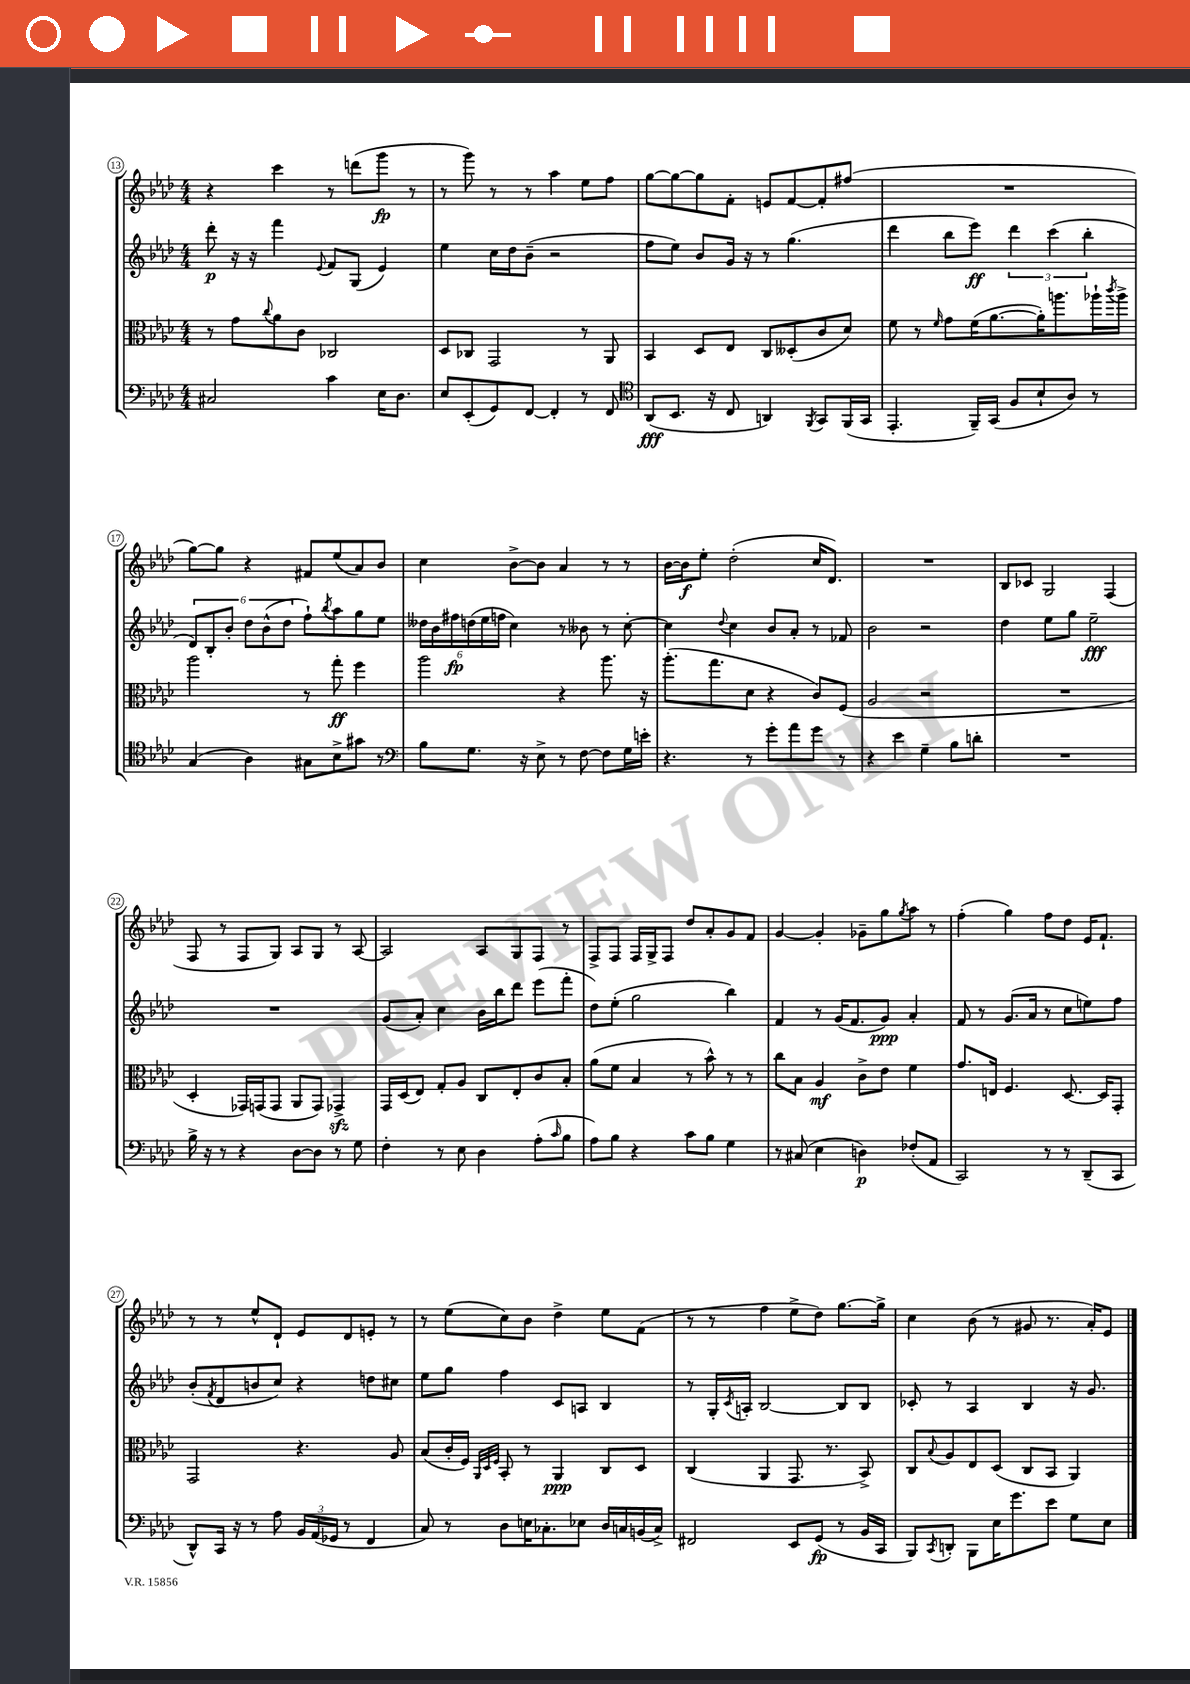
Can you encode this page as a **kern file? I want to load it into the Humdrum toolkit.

**kern	**kern	**kern	**kern
*staff4	*staff3	*staff2	*staff1
*clefF4	*clefC3	*clefG2	*clefG2
*k[b-e-a-d-]	*k[b-e-a-d-]	*k[b-e-a-d-]	*k[b-e-a-d-]
*M4/4	*M4/4	*M4/4	*M4/4
2C#	8r	8ddd-'	4r
.	8g	16r	.
.	.	16r	.
.	8qqcc	.	.
.	8a-	4fff	4ccc
.	8c	.	.
.	.	8qqe-	.
4c	2C-	8f	8r
.	.	(8G	(8ddd
16E-	.	4e-)	8ggg
8.D-	.	.	.
.	.	.	8r
=	=	=	=
8E-	8D-	4ee-	8r
(8EE-'	8C-	.	8ggg)
8GG)	2GG	16cc	8r
.	.	16dd-	.
[8FF	.	(8b-~	8r
4FF']	.	2r	4aa-
8r	8r	.	8ee-
8FF	8AA-	.	8ff
=	=	=	=
*clefC4	*	*	*
(8AA-	4BB-	8ff	[8gg
8.BB-	.	8ee-)	8gg_
.	8D-	8b-	8gg]
16r	.	.	.
8C	8E-	16g	8f'
.	.	16r	.
4AA)	8C	8r	8e
.	(8D--'	(4.gg	[8f
8qFF	.	.	.
8GG	8c	.	8f']
(16FF	8d-)	.	(8ff#
16GG	.	.	.
=	=	=	=
4.EE-'	8f	4ddd-	1r
.	8r	.	.
.	16qqf	.	.
.	8g	8bb-	.
16FF~)	(16f	8eee-)	.
(16GG	[8.a-	.	.
8F	.	6ddd-	.
8B-`	16a-'])	.	.
.	.	(6ccc	.
.	8.aa	.	.
8A-)	.	.	.
.	.	6bb-'	.
8r	16aa-`	.	.
.	8qccc	.	.
.	16aa-^	.	.
=	=	=	=
(4G	2aa-	12d-)	[8gg)
.	.	12B-'	.
.	.	.	8gg]
.	.	12b-'	.
4A-)	.	12dd-	4r
.	.	(12b-^^	.
.	.	12dd-	.
8G#	8r	8ff`)	8f#
.	.	8qbb-	.
8B-^	8gg'	8aa-	(8ee-
8g#	4ff	8gg	8a-)
8r	.	8ee-	8b-
=	=	=	=
*clefF4	*	*	*
8B-	2aa-	24dd--	4cc
.	.	24b-	.
.	.	24ff#	.
8.G	.	(24dd	.
.	.	24ee-	.
.	.	24ff	.
.	.	4cc)	[8b-^
16r	.	.	.
8E-^	.	.	8b-]
8r	4r	8r	4a-
[8F	.	8b--	.
8F]	8.aa-	8r	8r
16G	.	[8cc'	8r
16e'	16r	.	.
=	=	=	=
4.r	(8.aa-'	4cc]	[16b-
.	.	.	16b-]
.	.	.	8ee-'
.	8.gg	.	.
.	.	8qqdd-	.
.	.	4cc	(2dd-'
8r	8d-	.	.
8g'	4r	8b-	.
8a-	.	8a-'	.
8g	8c)	8r	16cc
.	.	.	8.d-)
8r	(8F	8f-	.
=	=	=	=
4r	2A-	2b-	1r
4e-	.	.	.
4G~	2r	2r	.
8B-	.	.	.
8d'	.	.	.
=	=	=	=
1r	1r	4dd-	8B-
.	.	.	8c-
.	.	8ee-	2G
.	.	8gg	.
.	.	2ee-~	.
.	.	.	(4F
=	=	=	=
16B-^	4D-'	1r	8F
16r	.	.	.
8r	.	.	8r
4r	16GG-)	.	8F
.	(16GG	.	.
.	8GG	.	8G)
[8D-	8AA-	.	8A-
8D-]	8GG)	.	8G
8r	4GG-^	.	8r
8G	.	.	[8A-
=	=	=	=
4F'	16GG	(8g	2A-]
.	(16D-	.	.
.	8E-)	8a-')	.
8r	8G'	4cc	.
8E-	8A-	.	.
4D-	8C	16b-	8A-
.	.	16bb-	.
.	8E-'	8ddd-	8G
(8A-'	8c	(8eee-	8F
16qqc	.	.	.
8B-	8B-'	8fff'	8r
=	=	=	=
8A-)	(8a-	8dd-)	8F^
8B-	8f	(8ee-'	8F
4r	4B-	2gg	16F
.	.	.	16G^
.	.	.	8F
8c	8r	.	8dd-
8B-	8b-^^)	.	8a-'
4G	8r	4bb-)	8g
.	8r	.	8f
=	=	=	=
8r	8cc	4f	[4g
(8C#	8B-	.	.
4E-	4A-	8r	4g']
.	.	(16g	.
.	.	8.f	.
4D)	8c^	.	8g-~
.	8e-	8g)	8gg
.	.	.	8qgg
(8F-'	4f	4a-'	8aa-
8AA-	.	.	8r
=	=	=	=
2CC)	8.g	8f	(4ff'
.	.	8r	.
.	16E	.	.
.	4.F	(8.g	4gg)
.	.	16a-	.
8r	.	8r	8ff
8r	[8.D-	8cc	8dd-
(8DD-~	.	8ee)	16e-
.	16D-]	.	8.f`
8CC	8GG'	8ff	.
=	=	=	=
8DD-^^)	2GG	(8b-'	8r
.	.	8qf	.
16CC	.	8d-	8r
16r	.	.	.
8r	.	8b	8ee-^^
8A-	.	8cc)	8d-`
24BB-	4.r	4r	8e-
(24AA-	.	.	.
24GG-	.	.	.
8r	.	.	8d-
4FF	.	8dd	8e'
.	8A-	8cc#	8r
=	=	=	=
8C)	(8B-	8ee-	8r
8r	16c'	8gg	(8ee-
.	16F)	.	.
.	32qqAA-	.	.
.	32qqD-	.	.
.	32qqF	.	.
8D-	8BB-'	4ff	8cc)
16E	8r	.	8b-
8.C-'	.	.	.
.	4AA-	8c	4dd-^
8E-	.	8A	.
16D-	8C	4B-	8ee-
16C	.	.	.
(16BB	8D-	.	(8f
16C^)	.	.	.
=	=	=	=
2FF#	(4C	8r	8r
.	.	16G'	8r
.	.	8qc	.
.	.	16A'	.
.	4AA-	[2B-	4ff
8EE-	8.GG	.	8ee-^
(8GG	.	.	8dd-)
.	8.r	.	.
8r	.	8B-]	[8.gg
16BB-	8BB-^)	8B-	.
16CC	.	.	16gg^]
=	=	=	=
8BBB-)	8C	8c-'	4cc
8qCC	8qqB-	.	.
8DD'	8A-	8r	.
8BBB-	8E-	4A-	(8b-
16E-	(8D-	.	8r
8.g	.	.	.
.	8C	4B-	8g#
8e-	8BB-	.	8.r
8G	4AA-)	16r	.
.	.	8.g	16a-')
8E-	.	.	8e-
==	==	==	==
*-	*-	*-	*-
